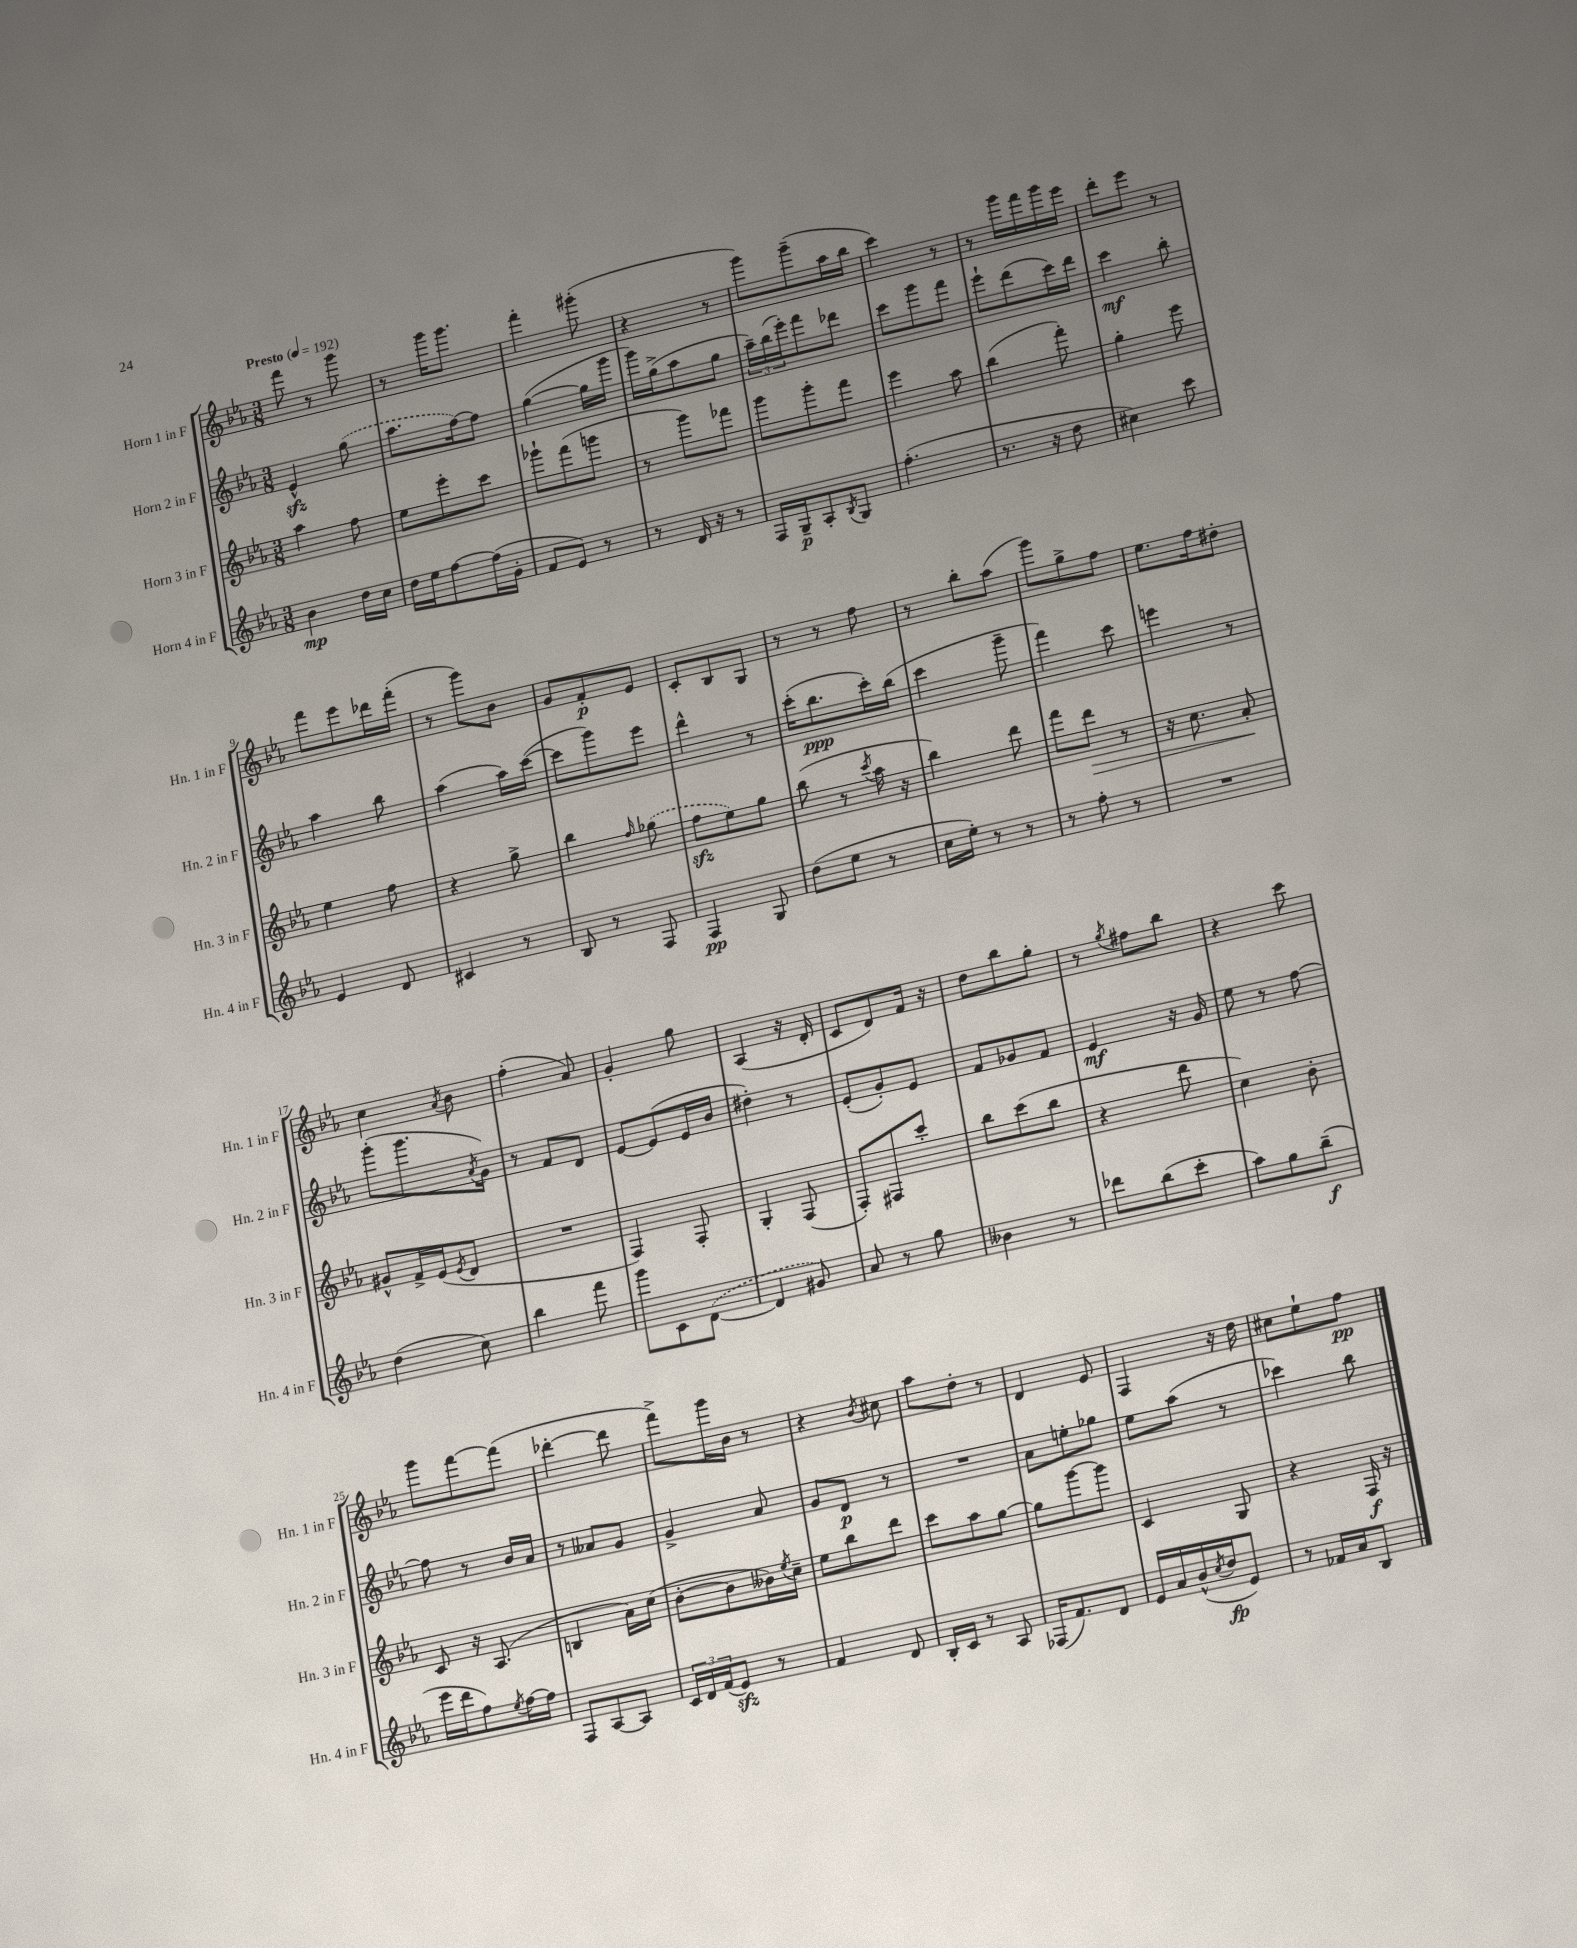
<<
\new StaffGroup <<
\new Staff = "s0" \with { instrumentName = "Horn 1 in F" shortInstrumentName = "Hn. 1 in F" } {
    \clef treble \key ees \major \numericTimeSignature \time 3/8 \tempo "Presto" 4 = 192
    f'''8 r8 g'''8 |
    r8 g'''16 g'''8. |
    f'''4-. gis'''8-.( |
    r4 r8 |
    g'''8) g'''8--( aes''16 bes''16 |
    c'''4) r8 |
    r8 g'''16 f'''16 g'''16 ees'''16 |
    d'''8-. ees'''8 r8 |
    f'''8 ees'''8 des'''16 f'''16-.( |
    r8 g'''8) bes'8 |
    g'8 f'8-.\p ees'8 |
    c'8-. bes8 g8 |
    r8 r8 f''8 |
    r8 bes''8-. aes''8( |
    g'''8) g''8-> f''8 |
    ees''8. f''16 dis''8-. |
    c''4 \acciaccatura { aes'8 } bes'8 |
    f''4-.( aes'8) |
    g'4-. g''8 |
    aes4( r16 d'16-. |
    c'8 d'8) f'16 r16 |
    d''8 bes''8 g''8-. |
    r8 \acciaccatura { g''8 } fis''8 bes''8 |
    r4 c'''8 |
    g'''8 f'''8~ f'''8( |
    des'''4~-. des'''8 |
    f'''8->) g'''16 bes'16 r8 |
    r4 \acciaccatura { bes'8 } cis''8 |
    aes''8 d''8-. r8 |
    d'4 ees'8 |
    f4 r16 d''16 |
    cis''8 ees''8-! f''8\pp \bar "|." |
}
\new Staff = "s1" \with { instrumentName = "Horn 2 in F" shortInstrumentName = "Hn. 2 in F" } {
    \clef treble \key ees \major \numericTimeSignature \time 3/8
    ees'4-^\sfz \once \slurDashed g''8( |
    aes''8. f''16~) f''8 |
    g''4~( g''16 g'''16 |
    g'''16) g''16->( aes''8 g''8 |
    \tuplet 3/2 { aes''16--) bes''16( ees'''16-.) } f'''8 des'''8 |
    c'''8 g'''8 f'''8 |
    ees'''8-! d'''8( c'''16) d'''16 |
    c'''4\mf bes''8-. |
    aes''4 bes''8 |
    aes''4( aes''16) c'''16~( |
    c'''8 g'''8) ees'''8 |
    d'''4-^ r8 |
    c'''16-.( bes''8.\ppp c'''16-.) bes''16( |
    c'''4 g'''8-- |
    f'''4) c'''8 |
    e'''4 r8 |
    g'''8-.( g'''8. \acciaccatura { aes'8 } g'16) |
    r8 f'8 d'8 |
    ees'8~ ees'8( ees'16 bes'16 |
    dis''4-.) r8 |
    ees'8-.( g'8-.) ees'8 |
    f'8 ges'8 f'8 |
    ees'4\mf r16 g'16 |
    ees''8 r8 f''8~ |
    f''8 r8 bes'16 aes'16 |
    r8 aeses'8 g'8 |
    g'4-> aes'8 |
    g'8 d'8\p r8 |
    R4. |
    aes'8 e''8-. ges''8 |
    ees''8 aes''8( r8 |
    ces'''4) bes''8 \bar "|." |
}
\new Staff = "s2" \with { instrumentName = "Horn 3 in F" shortInstrumentName = "Hn. 3 in F" } {
    \clef treble \key ees \major \numericTimeSignature \time 3/8
    aes''4 f''8 |
    ees''8 ees'''8-. c'''8 |
    ges'''8-! f'''8( g'''8 |
    r8 g'''8) fes'''8 |
    g'''8 g'''8-. f'''8 |
    ees'''4 aes''8 |
    bes''4( f'''8-.) |
    g''4-. ees'''8 |
    ees''4 f''8 |
    r4 g''8-> |
    bes''4 \grace { f''16 } \once \slurDashed ges''8( |
    f''8\sfz ees''8) g''8 |
    bes''8( r8 \acciaccatura { c'''8 } aes''16 r16 |
    bes''4) d'''8 |
    f'''8 d'''8\> r8 |
    r16 c''8. aes'8-.\! |
    gis'8-^ f'16-> ees'16( \acciaccatura { ees'8 } d'8 |
    R4. |
    f4) f8-. |
    g4-. f8( |
    f8-.) fis8 c'''8-. |
    bes''8 c'''8( bes''8 |
    r4 d'''8 |
    c''4) bes'8-. |
    c'8 r16 aes8.( |
    b4 aes'16) c''16( |
    bes'8~-. bes'8 beses'16) \acciaccatura { ees''8 } c''16-- |
    ees''8 bes''8 d'''8 |
    c'''8 aes''8 g''8~ |
    g''8 g'''8~ g'''8 |
    c'4 g8 |
    r4 f16\f r16 \bar "|." |
}
\new Staff = "s3" \with { instrumentName = "Horn 4 in F" shortInstrumentName = "Hn. 4 in F" } {
    \clef treble \key ees \major \numericTimeSignature \time 3/8
    bes'4\mp d''16 c''16 |
    d''16 ees''16 f''8~ f''16( g'16-. |
    f'8 ees'8) r8 |
    r8 d'16 r16 r8 |
    f16 g16--\p aes8-. \acciaccatura { bes8 } g8 |
    f''4.-.( |
    r8. r16 d''8 |
    cis''4) c'''8 |
    ees'4 d'8 |
    cis'4 r8 |
    bes8 r8 f8 |
    f4\pp g8 |
    d''8( ees''8 r8 |
    c''16 ees''16-.) r8 r8 |
    r8 f''8-. r8 |
    R4. |
    d''4( c''8) |
    bes''4 f'''8 |
    g'''8 c'8 \once \slurDashed d'8~( |
    d'4 gis'8) |
    aes'8 r8 g''8 |
    beses'4 r8 |
    des'''8 bes''8( c'''8-. |
    aes''8) g''8 bes''8--\f( |
    ees'''16 d'''16 f''8) \acciaccatura { ees''8 } f''16~ f''16 |
    f8 aes8~ aes8 |
    \tuplet 3/2 { c'16 d'16 f'16( } ees'8\sfz) r8 |
    f'4 d'8 |
    bes16-. c'16 r8 aes8 |
    fes16( f'8.) d'8 |
    ees'16 aes'16 bes'16-^( \acciaccatura { c''8 } d''16\fp ees'8) |
    r8 fes'16 aes'16 bes8 \bar "|." |
}
>>
>>
